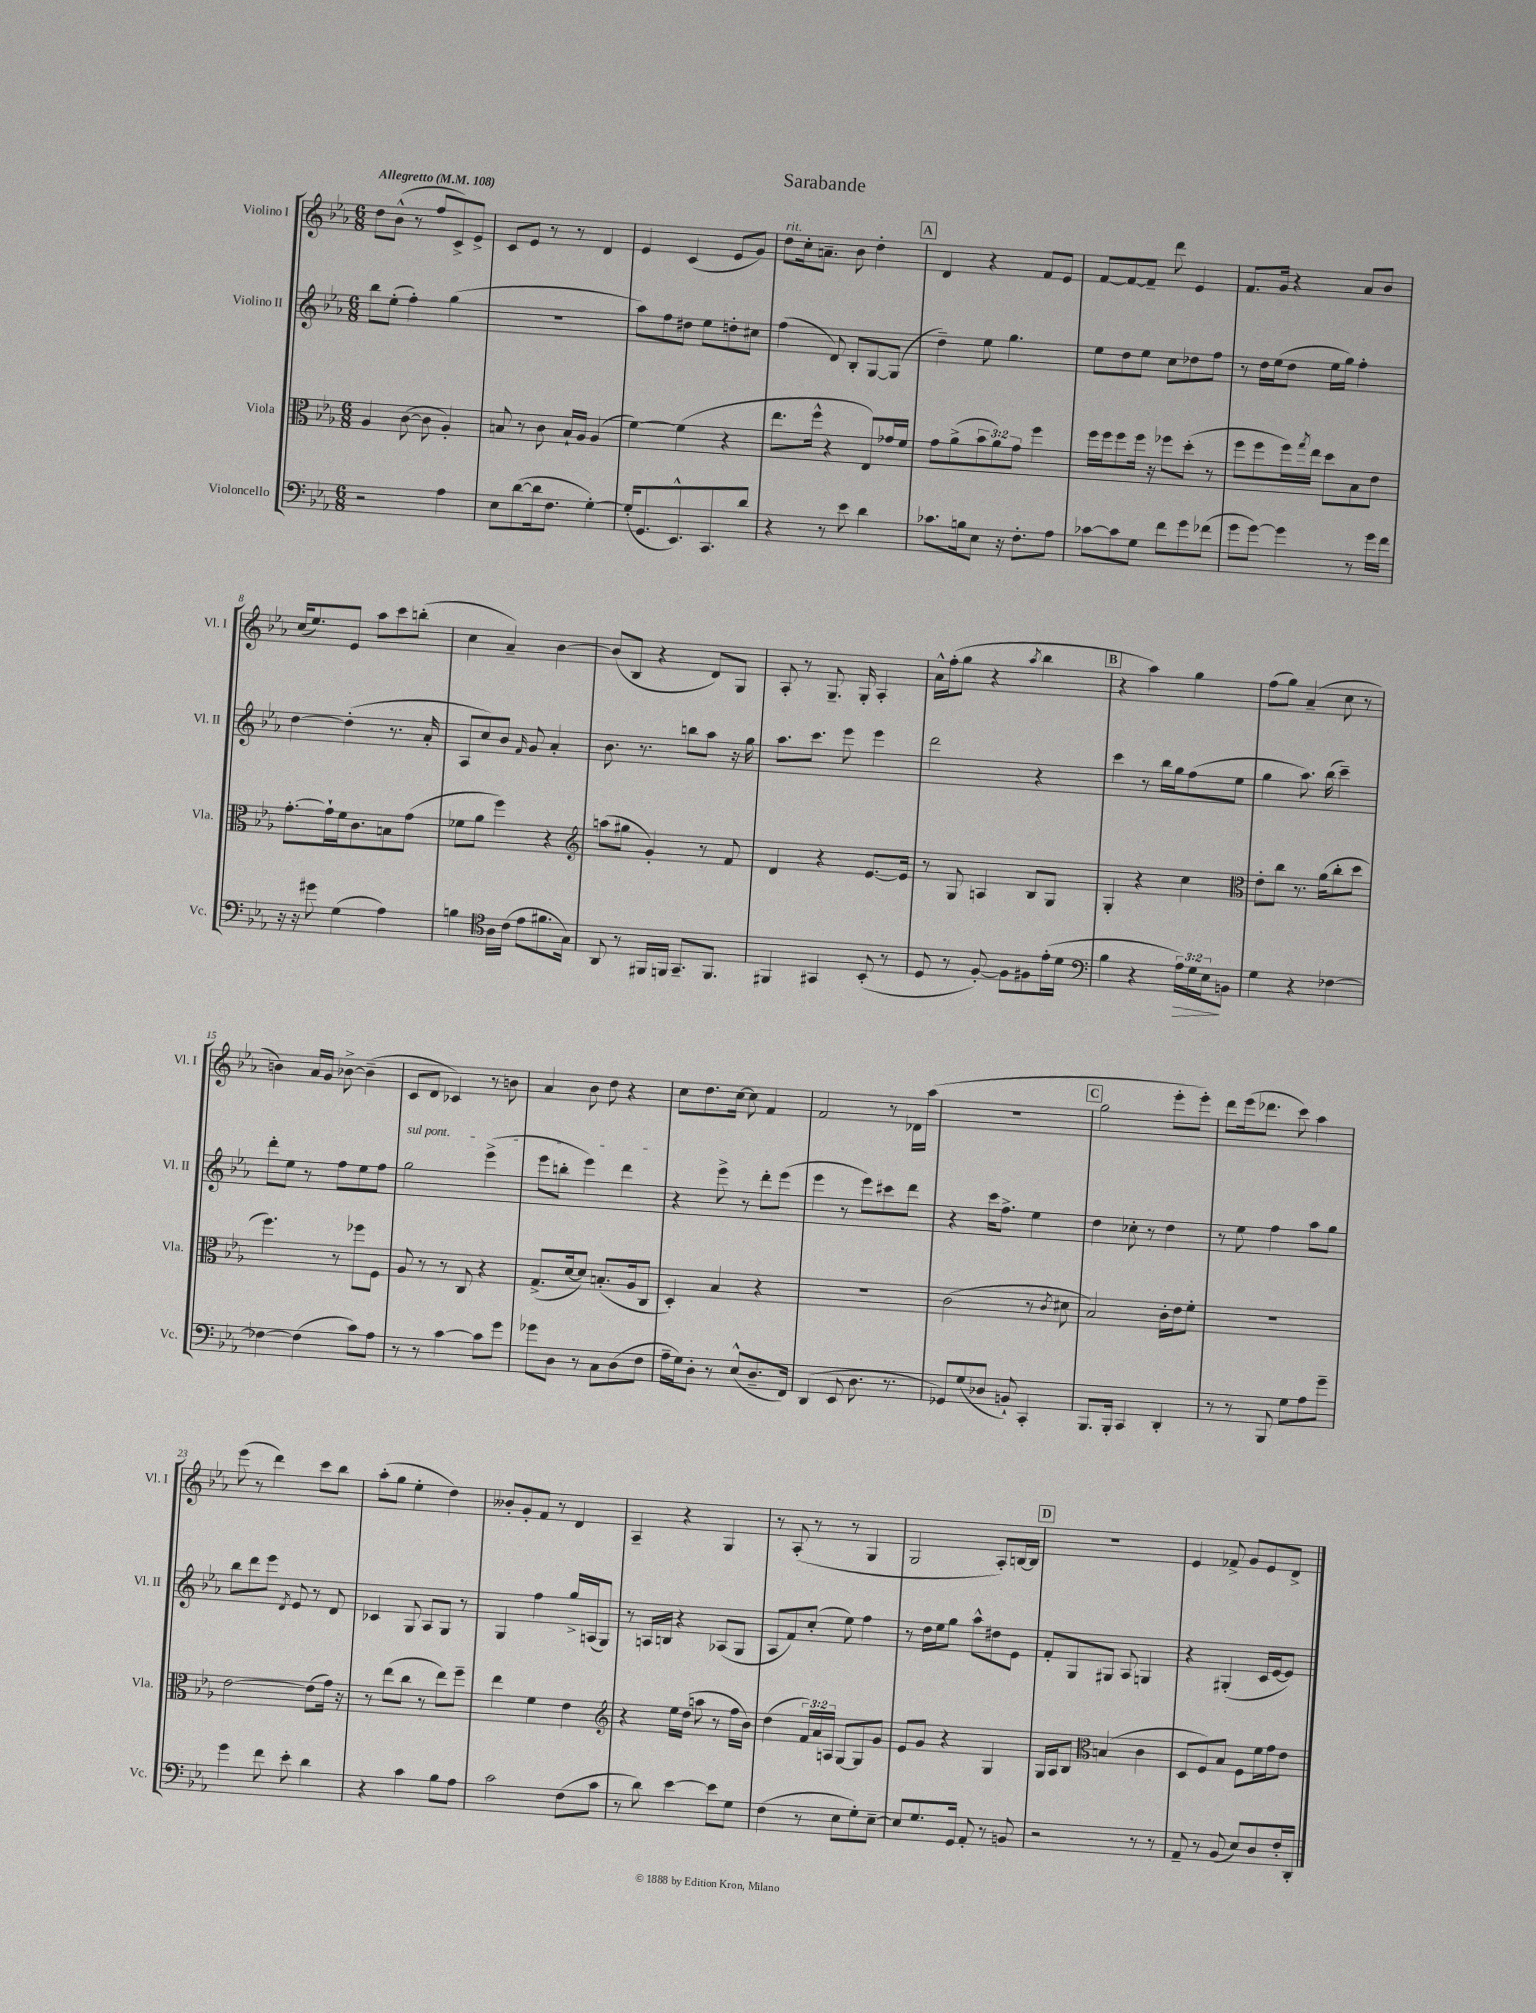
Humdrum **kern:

**kern	**kern	**kern	**kern
*staff4	*staff3	*staff2	*staff1
*clefF4	*clefC3	*clefG2	*clefG2
*k[b-e-a-]	*k[b-e-a-]	*k[b-e-a-]	*k[b-e-a-]
*M6/8	*M6/8	*M6/8	*M6/8
*MM108	*MM108	*MM108	*MM108
2r	4A-	8bb-	8dd
.	.	(8ee-'	(8b-^^
.	([8c	4ff')	8r
.	8c]	.	8ff
4A-	4A-')	(4gg	8c^)
.	.	.	8e-^
=	=	=	=
8E-	8B	2.r	8c
([8d	8r	.	8e-
16d]	8c	.	8r
8.F	.	.	.
.	16B`	.	8r
.	16A-	.	.
[4G')	(4A-	.	4d
=	=	=	=
(16G']	[4f)	8aa-)	4e-
8.GG	.	.	.
.	.	8ff	.
8.EE-^^)	(4f]	8dd#	(4c
.	.	8ee-	.
8.CC	.	.	.
.	4r	8dd'	8e-
8d	.	8cc#	8g)
=	=	=	=
4r	8.ee-	(4ff	8dd
.	.	.	16cc'
.	16ff^^	.	8.a~
8r	4r	8d)	.
8e-	.	8B-'	8b-
4d	8E-)	[8G	4dd'
.	16g-	(8G]	.
.	16f	.	.
=	=	=	=
8.c-	8g	4dd~)	4d
.	(8a-^	.	.
16B	.	.	.
8E-	12b-	8ee-	4r
.	12a-)	.	.
16r	.	4.gg	.
.	12g	.	.
8.F'	.	.	.
.	4ff	.	8f
8A-	.	.	8e-
=	=	=	=
[8c-	16ff	8ee-	[8f
.	16ff	.	.
8c-]	8ff	8dd	8f_
8G	16ff	8ee-	8f~]
.	16r	.	.
8f	8ff-	8cc	8ddd
8g	(8dd'	8dd-	4e-
(8f-	8r	8ff	.
=	=	=	=
8g	8ff	8r	8.f
[8g)	8ff	16dd	.
.	.	(16ee-	16g
4g]	16ff)	8dd	4r
.	8qgg	.	.
.	16ee-	.	.
.	8dd	16ee-	.
.	.	16gg)	.
8r	8B-	4ff'	8a-
16g	8e-	.	8b-
16f	.	.	.
=	=	=	=
16r	[8.g'	[4dd	(16cc
16r	.	.	8.ee-)
8g#	.	.	.
.	16g`]	.	.
(4G	16f	(4dd']	8e-
.	8.c	.	.
.	.	.	8aa-
4A-)	8B	8.r	8ccc
.	(8g	.	(8bb'
.	.	16a-'	.
=	=	=	=
4B	8f-	8A-	4cc
.	8a-	8cc)	.
*clefC4	*	*	*
16A-	4ff)	8b-	4a-~)
(16c	.	.	.
.	.	16qqf	.
8e-	.	8g	.
8.f#	4r	4a-'	[4b-
16G)	.	.	.
=	=	=	=
*	*clefG2	*	*
8AA-	(8aa	8.b-	(8b-]
8r	8gg#	.	8B-
.	.	8.r	.
16FF#	4g')	.	4r
16FF	.	.	.
8.GG~	.	8bb	.
.	8r	8aa-	8d)
8.FF	.	.	.
.	8f	16r	8G
.	.	16gg	.
=	=	=	=
4FF#	4d	8.aa-	8A-'
.	.	.	8r
.	.	8.ccc	.
4GG#	4r	.	8.G~
.	.	8eee-	.
.	.	.	16G'
(8BB-'	[8.e-	4eee-	4A-'
8r	.	.	.
.	16e-]	.	.
=	=	=	=
8D	8r	2ddd	16a-^^
.	.	.	(16ff'
8r	8G	.	8gg
[8F')	4A	.	4r
8F]	.	.	.
.	.	.	8qaa-
8F#	8B-	4r	4bb-
(16e-'	8G	.	.
16d	.	.	.
=	=	=	=
*clefF4	*	*	*
4B-	4G'	4ccc	4r
4r	4r	8r	4aa-)
.	.	16bb-	.
.	.	16gg	.
24A-)	4cc	(8ff	4gg
24G	.	.	.
24E-	.	.	.
8BB	.	8ee-	.
=	=	=	=
*	*clefC3	*	*
4G	8e-'	4gg	(8ff
.	8cc	.	8gg)
4r	8.r	8.aa-)	(4a-~
.	(16a-	(16bb-	.
[4F-	8cc'	4ccc~)	8cc
.	8dd	.	8r
=	=	=	=
4F-_	4.ff)	8ddd'	4b)
.	.	8ee-	.
(4F-]	.	8r	16a-
.	.	.	16g
.	8r	8ff	[8b-^
8c)	8ff-	8ee-	(4b-~]
8A-	8F	8ff	.
=	=	=	=
8r	8A-	2gg	8c
8r	8r	.	8d
[4c	8r	.	4c-)
.	8C	.	.
8c]	4r	(4eee-^	8r
8g	.	.	8b
=	=	=	=
8g-	(8.G^	8eee-	4a-
8D	.	8bb'	.
.	[16d	.	.
8r	8d])	4eee-)	8b-
8C	(8.B'	.	8dd
(8D	.	4ddd	4r
.	16A-	.	.
8F	8C	.	.
=	=	=	=
16A-~	4D')	4r	8cc
16G)	.	.	.
8D'	.	.	8.dd
8r	4B-	8eee-^	.
.	.	.	[16cc
(8E-^^	.	8r	8cc]
8.D~	4r	8ddd'	4f
.	.	(8eee-	.
16FF)	.	.	.
=	=	=	=
(4DD	2.r	4eee-	2f
8EE-	.	8r	.
8.D	.	8eee-)	.
.	.	8ccc#	8r
8.r	.	.	.
.	.	8ddd	16d-
.	.	.	(16aa-
=	=	=	=
8GG-)	(2c	4r	2.r
(8G	.	.	.
8D-	.	16ccc	.
.	.	8.ff^	.
8BB`)	.	.	.
4CC'	8r	4ee-	.
.	8qc	.	.
.	8d#	.	.
=	=	=	=
8.BBB-	2B-)	4dd	2gg
16BBB-'	.	.	.
4CC	.	8cc-'	.
.	.	8r	.
4DD'	16c'	4dd	8eee-'
.	16e-	.	.
.	8f'	.	8eee-')
=	=	=	=
8r	2.r	8r	8ddd
8r	.	8ee-	(16eee-
.	.	.	8.ddd-
8BBB-	.	4ff	.
8G	.	.	8ccc)
8A-	.	8aa-	4aa-
8g~	.	8gg	.
=	=	=	=
4g	[2e-	8bb-	(8eee-
.	.	8ddd	8r
8f	.	8eee-	4ddd)
.	.	8qd	.
8e-'	.	8e-	.
4d	(8e-]	8r	8ccc
.	16g)	8d	8bb-
.	16r	.	.
=	=	=	=
4r	8r	4c-	(8aa-'
.	(8ee-	.	8gg
4c	8cc	8G	4ee-'
.	8r	8A-	.
8B-	8ee-)	8G	4dd)
8A-	8ff~	8r	.
=	=	=	=
2c	4ee-	4G	8b--'
.	.	.	8g'
.	4f	4ff	8f
.	.	.	8r
(8F	4e-	16gg^	4d
.	.	(16A	.
8c	.	8G)	.
=	=	=	=
*	*clefG2	*	*
8r	4r	8r	4A-~
8d)	.	16A	.
.	.	16B	.
[4e-	16ee-	4r	4r
.	(16dd	.	.
.	8aa	.	.
8e-]	8r	(8A-	4G
8G	16ff	8G	.
.	16b-)	.	.
=	=	=	=
(4F	(4dd	8A-	8r
.	.	8f)	(8A-'
8r	24f)	(8cc'	8r
.	24a-	.	.
.	24A	.	.
8E-	[8G	8ee-)	8r
8G')	8G]	4ff	4G
[8E-~	8g	.	.
=	=	=	=
8E-]	8e-	8r	2G
8.G	8g	16dd	.
.	.	16ee-	.
.	4r	8gg	.
16GG	.	.	.
8AA-'	.	8aa-^^	.
8r	4G	8dd#	8A-')
8BB	.	8e-	[16B
.	.	.	16B]
=	=	=	=
2r	16G	8f'	2.r
.	16A-	.	.
.	8B-	8G	.
*	*clefC3	*	*
.	(4B	8G#	.
.	.	8A-	.
8r	4c	4G	.
8r	.	.	.
=	=	=	=
8AA-~	8D	4r	4e-
8r	8F)	.	.
(8BB-	8B-	(4G#'	8f-^
8E-)	8F	.	8g
8D	16f	16c	8e-
.	16g	[16e-	.
16F'	8e-	8e-])	8d^
16DD'	.	.	.
==	==	==	==
*-	*-	*-	*-
